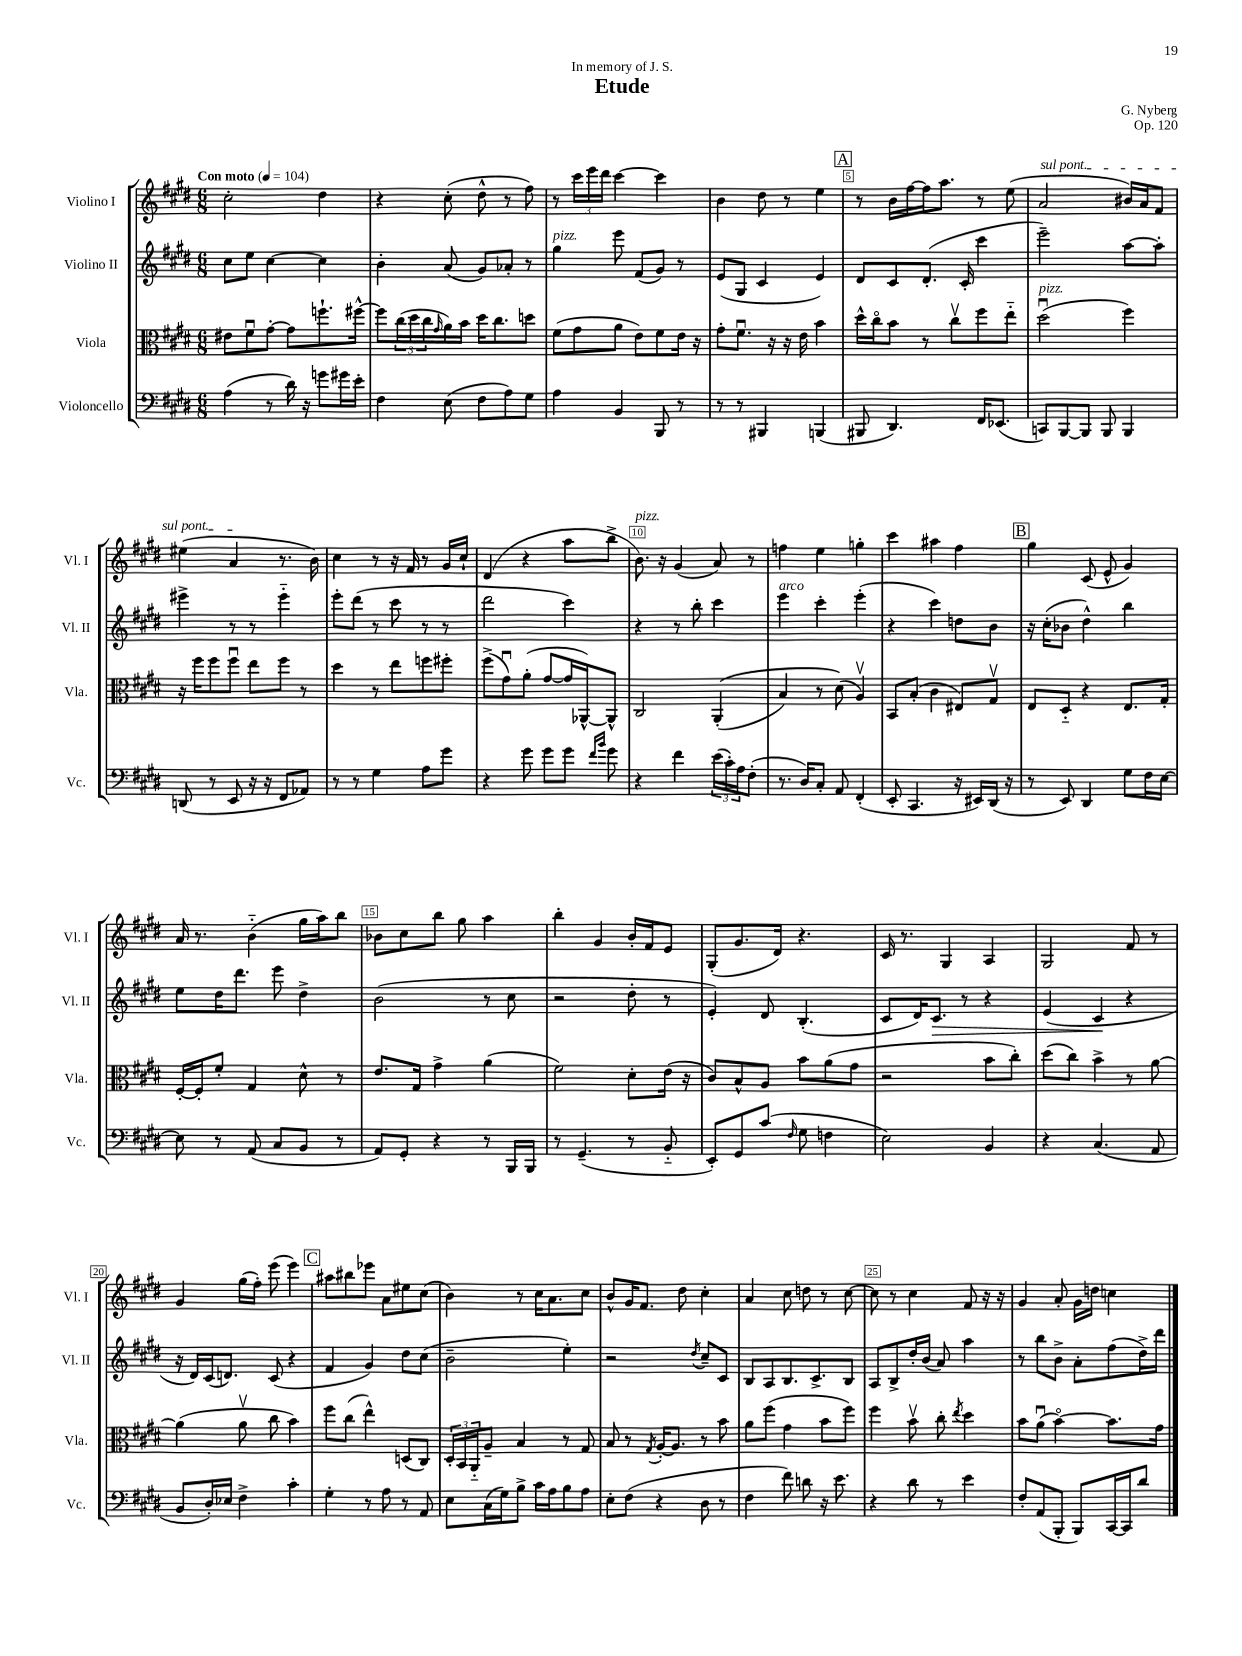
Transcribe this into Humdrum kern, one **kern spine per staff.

**kern	**kern	**kern	**kern
*staff4	*staff3	*staff2	*staff1
*clefF4	*clefC3	*clefG2	*clefG2
*k[f#c#g#d#]	*k[f#c#g#d#]	*k[f#c#g#d#]	*k[f#c#g#d#]
*M6/8	*M6/8	*M6/8	*M6/8
*MM104	*MM104	*MM104	*MM104
(4A	8e#	8cc#	2cc#'
.	8f#u	8ee	.
8r	[8g#'	[4cc#	.
16d#)	8g#]	.	.
16r	.	.	.
8g	8.ff`	4cc#]	4dd#
16g#	.	.	.
16e'	[16ff#^^	.	.
=	=	=	=
4F#	8ff#]	4b'	4r
.	(24cc#	.	.
.	24dd#	.	.
.	24cc#	.	.
.	16qqg#	.	.
(8E	16a)	(8a	(8cc#'
.	16b	.	.
8F#	16dd#	8g#)	8dd#^^
.	8.cc#	.	.
8A)	.	8a-'	8r
8G#	8dd	8r	8ff#)
=	=	=	=
4A	(8f#	4gg#	8r
.	8g#	.	24ccc#
.	.	.	24eee
.	.	.	24ddd#
4BB	8a	8eee	[4ccc#
.	8e)	(8f#	.
8BBB	8f#	8g#)	4ccc#]
8r	16e	8r	.
.	16r	.	.
=	=	=	=
8r	8g#'	(8e	4b
8r	8.f#u	8G#	.
4BBB#	.	4c#	8dd#
.	16r	.	.
.	16r	.	8r
.	16e	.	.
(4BBB	4b	4e)	4ee
=	=	=	=
8BBB#	16dd#^^	8d#	8r
.	16cc#o	.	.
4.DD#)	8b	8c#	16b
.	.	.	[16ff#
.	8r	(8.d#'	16ff#]
.	.	.	8.aa
.	8cc#v	.	.
.	.	16c#'	.
16FF#	8ff#	4ccc#	8r
(8.EE-	.	.	.
.	8ee'~	.	(8ee
=	=	=	=
8CC)	(2dd#u	2eee~)	2a
[8BBB	.	.	.
8BBB]	.	.	.
8BBB	.	.	.
4BBB	4ff#)	[8aa	16b#)
.	.	.	16a
.	.	8aa']	8f#
=	=	=	=
(8DD	16r	4eee#^	(4ee#
.	16ff#	.	.
8r	8ff#	.	.
8EE	8ff#u	8r	4a
16r	8ee	8r	.
16r	.	.	.
8FF#	8ff#	4eee#'~	8.r
8AA-)	8r	.	.
.	.	.	16b)
=	=	=	=
8r	4dd#	8eee'	4cc#
8r	.	(8ddd#	.
4G#	8r	8r	8r
.	8ee	8ccc#	16r
.	.	.	16f#
8A	8ff	8r	8r
8g#	8ff#'	8r	16g#
.	.	.	16cc#`
=	=	=	=
4r	(8ff#^	2ddd#	(4d#
.	8g#u)	.	.
8g#	(8a'	.	4r
8g#	[8g#	.	.
8g#	16g#]	4ccc#)	8aa
.	[16AA-^^)	.	.
16qqf#	.	.	.
16qqb	.	.	.
8g#	8AA-^^]	.	8bb^
=	=	=	=
4r	2C#	4r	8.b)
.	.	.	16r
4f#	.	8r	(4g#
.	.	8bb'	.
(24e	&((4AA'	4ccc#	8a)
24c#')	.	.	.
24A	.	.	.
(8F#'	.	.	8r
=	=	=	=
8.r	4B)	4eee	4ff
16D#)	.	.	.
8C#'	8r	4ccc#'	4ee
8AA	(8d#&)	.	.
(4FF#'	4Av)	(4eee'	4gg'
=	=	=	=
8EE'	8BB	4r	4ccc#
4.CC#	(8B'	.	.
.	4c#	4ccc#)	4aa#
16r	8E#)	8dd	4ff#
16EE#)	.	.	.
(16DD#	8G#v	8b	.
16r	.	.	.
=	=	=	=
8r	8E	16r	4gg#
.	.	(16cc#'	.
8EE)	8D#'~	8b-	.
4DD#	4r	4dd#^^)	(8c#
.	.	.	8e^^
8G#	8.E	4bb	4g#)
16F#	.	.	.
[16E	16G#'	.	.
=	=	=	=
8E]	[16F#'	8ee	16a
.	16F#']	.	8.r
8r	8f#'	16dd#	.
.	.	8.ddd#	.
(8AA	4G#	.	(4b'~
8C#	.	8eee	.
8BB	8d#^^	4dd#^	16gg#
.	.	.	16aa)
8r	8r	.	8bb
=	=	=	=
8AA)	8.e	(2b	8b-
8GG#'	.	.	8cc#
.	16G#	.	.
4r	4g#^	.	8bb
.	.	.	8gg#
8r	(4a	8r	4aa
16BBB	.	8cc#	.
16BBB	.	.	.
=	=	=	=
8r	2f#)	2r	4bb'
(4.GG#~	.	.	.
.	.	.	4g#
8r	8d#'	8dd#'	16b'
.	.	.	16f#
8BB'~	(16e	8r	8e
.	16r	.	.
=	=	=	=
8EE')	8c#)	4e')	(8G#'
8GG#	8B^^	.	8.g#
(8c#	8A	8d#	.
.	.	.	16d#)
16qqF#	.	.	.
8G#	8b	(4.B'	4.r
4F	(8a	.	.
.	8g#	.	.
=	=	=	=
2E)	2r	8c#	16c#
.	.	.	8.r
.	.	16d#)	.
.	.	8.c#	.
.	.	.	4G#
.	.	8r	.
4BB	8b	4r	4A
.	8cc#')	.	.
=	=	=	=
4r	(8dd#	(4e	2G#
.	8cc#)	.	.
(4.C#	4b^	4c#	.
.	8r	4r	8f#
8AA	[8a	.	8r
=	=	=	=
8BB	(4a]	16r	4g#
.	.	16d#)	.
16D#')	.	(16c#	.
16E-	.	8.d)	.
4F#^	8av	.	(16gg#
.	.	.	16ff#')
.	8cc#	(8c#	(8eee
4c#'	4b)	4r	4eee)
=	=	=	=
4G#'	8ff#	4f#	8aa#
.	(8cc#	.	8bb#
8r	4ee^^)	4g#)	8eee-
8A	.	.	8a
8r	(8D	8dd#	8ee#
8AA	8C#)	(8cc#	(8cc#
=	=	=	=
8E	24D#'	2b~	4b)
.	24BB	.	.
.	24AA'~	.	.
(16C#	8A~	.	.
16G#)	.	.	.
8B^	4B	.	8r
16c#	.	.	16cc#
16A	.	.	8.a
8B	8r	4ee')	.
8A	8G#	.	8cc#
=	=	=	=
8E'	8B	2r	8b^^
(8F#	8r	.	16g#
.	.	.	8.f#
.	8qG#	.	.
4r	[16A'	.	.
.	8.A]	.	.
.	.	.	8dd#
.	.	8qdd#	.
8D#	8r	8cc#~	4cc#'
8r	8b	8c#	.
=	=	=	=
4F#	8a	8B	4a
.	(8ff#	8A	.
8f#)	4g#	8.B	8cc#
8d	.	.	8dd
.	.	8.c#^	.
16r	8b	.	8r
8.e	.	.	.
.	8ff#)	8B	[8cc#
=	=	=	=
4r	4ff#	8A	8cc#]
.	.	8B^	8r
8d#	8bv	16dd#'	4cc#
.	.	(16b	.
8r	8cc#'	8a)	.
.	8qee	.	.
4e	4dd#	4aa	8f#
.	.	.	16r
.	.	.	16r
=	=	=	=
8F#'	8b	8r	4g#
(8AA	(8au	8bb	.
8BBB'	[4bo)	8b^	8a'
8BBB)	.	8a'	16g#
.	.	.	16dd
[16CC#	8.b]	(8ff#	4cc
16CC#]	.	.	.
8d#	.	16dd#^)	.
.	16g#	16ddd#	.
==	==	==	==
*-	*-	*-	*-
